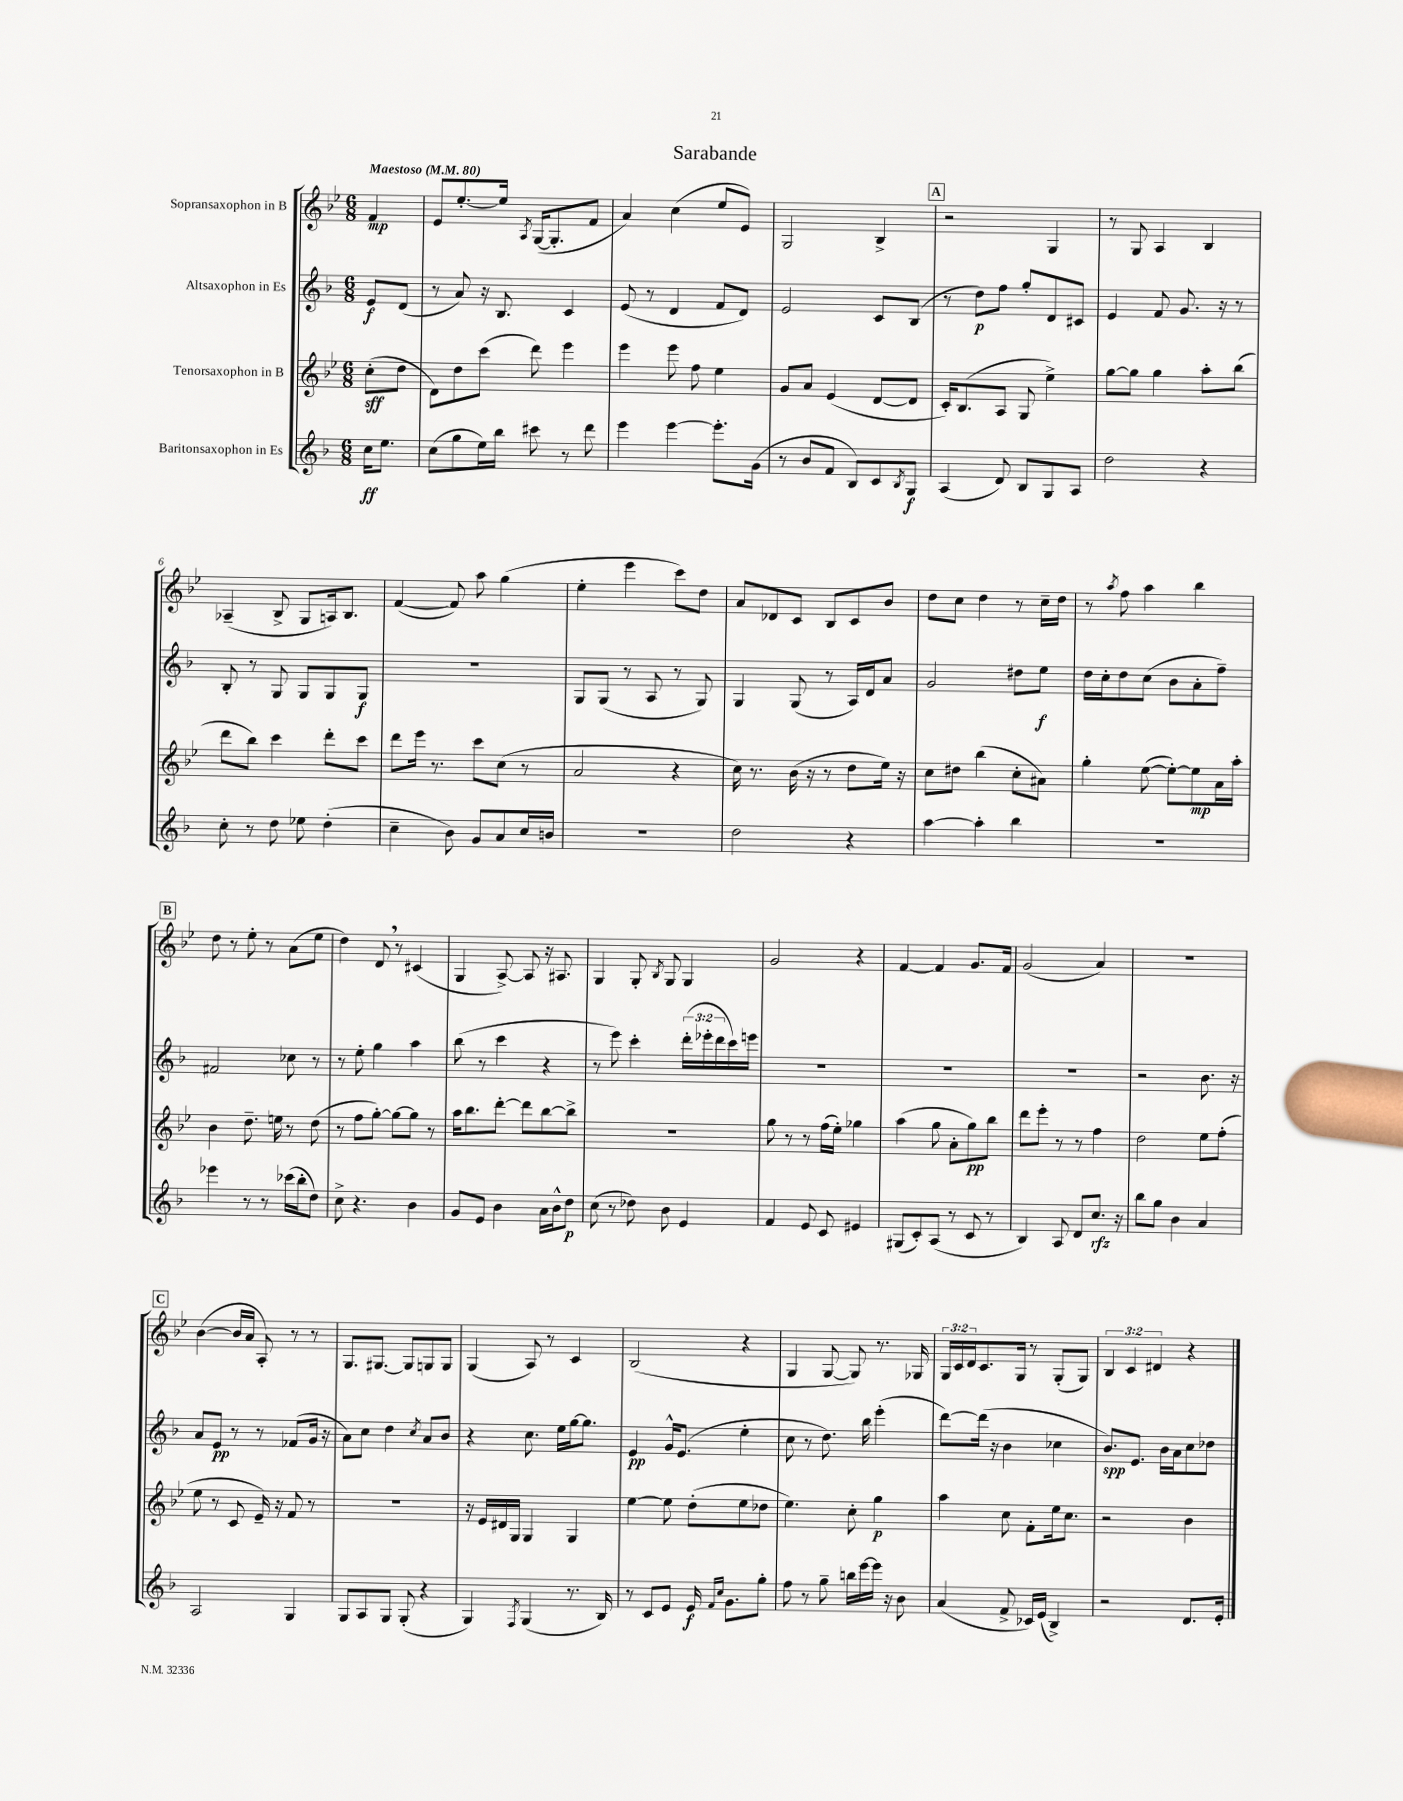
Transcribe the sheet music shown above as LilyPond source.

\header { title = "Sarabande" }
<<
\new StaffGroup <<
\new Staff = "s0" \with { instrumentName = "Sopransaxophon in B" } {
    \clef treble \key bes \major \numericTimeSignature \time 6/8 \override Staff.TupletNumber.text = #tuplet-number::calc-fraction-text \partial 4 \tempo "Maestoso" 4 = 80
    f'4\mp |
    ees'8 ees''8.~-. ees''16 \acciaccatura { a8 } g16~( g8.-. f'8 |
    a'4) c''4( ees''8 ees'8) |
    g2 bes4-> |
    \mark \markup { \box "A" } r2 g4 |
    r8 g8 a4 bes4 |
    aes4--( bes8-> g8 a16) bes8. |
    f'4~( f'8) a''8 g''4( |
    ees''4-. ees'''4 c'''8) d''8 |
    a'8 des'8 c'8 bes8 c'8 bes'8 |
    d''8 c''8 d''4 r8 c''16-- d''16 |
    r8 \acciaccatura { a''8 } f''8 a''4 bes''4 |
    \mark \markup { \box "B" } d''8 r8 ees''8-. r8 a'8( ees''8 |
    d''4) d'8 \breathe r8 cis'4( |
    g4 a8~->) a8 r16 ais8. |
    g4 g8-. \acciaccatura { bes8 } g8 g4 |
    g'2 r4 |
    f'4~ f'4 g'8. f'16 |
    g'2( a'4) |
    R2. |
    \mark \markup { \box "C" } bes'4~( bes'16 a'16 a8-.) r8 r8 |
    g8. gis8.~ gis8 g8 g8 |
    g4( a8) r8 c'4 |
    bes2( r4 |
    g4 g8~ g8) r8. ges16 |
    \tuplet 3/2 { g16 c'16 d'16 } c'8. g16 r8 g8-.( g8) |
    \tuplet 3/2 { bes4 c'4 dis'4 } r4 \bar "|." |
}
\new Staff = "s1" \with { instrumentName = "Altsaxophon in Es" } {
    \clef treble \key f \major \numericTimeSignature \time 6/8 \override Staff.TupletNumber.text = #tuplet-number::calc-fraction-text \partial 4
    e'8\f d'8( |
    r8 a'8) r16 bes8. c'4 |
    e'8( r8 d'4 f'8 d'8) |
    e'2 c'8 bes8( |
    \mark \markup { \box "A" } r8 d''8\p) f''8 g''8-. d'8 cis'8 |
    e'4 f'8 g'8. r16 r8 |
    bes8-. r8 g8 g8 g8 g8\f |
    R2. |
    g8 g8( r8 a8 r8 g8) |
    g4 g8( r8 a16) d'16 a'8 |
    g'2 dis''8 e''8\f |
    d''16 c''16-. d''8 c''8( bes'8 a'8-. f''8--) |
    \mark \markup { \box "B" } fis'2 ces''8 r8 |
    r8 e''8-. g''4 a''4 |
    bes''8( r8 c'''4 r4 |
    r8 e'''8) c'''4-. \tuplet 3/2 { d'''16-.( ees'''16-. d'''16 } c'''16) e'''16 |
    R2. |
    R2. |
    R2. |
    r2 bes'8. r16 |
    \mark \markup { \box "C" } a'8 e'8\pp r8 r8 fes'8( g'16 r16 |
    a'8) c''8 d''4 \acciaccatura { c''8 } a'8 bes'8 |
    r4 c''8. e''16 g''16~ g''8. |
    e'4\pp g'16-^ e'8.( e''4-. |
    c''8 r8 d''8.) bes''16 e'''4-.( |
    d'''8~) d'''16( r16 bes'4 ces''4 |
    bes'8.\spp) e'8. bes'16 a'16 c''8 des''8 \bar "|." |
}
\new Staff = "s2" \with { instrumentName = "Tenorsaxophon in B" } {
    \clef treble \key bes \major \numericTimeSignature \time 6/8 \partial 4
    c''8-.\sff( d''8 |
    d'8) d''8 c'''8( d'''8) ees'''4 |
    ees'''4 ees'''8 f''8 ees''4 |
    g'8 a'8 ees'4( d'8~ d'8 |
    \mark \markup { \box "A" } c'16-.) bes8.( a8 g8 ees''4->) |
    g''8~ g''8 g''4 a''8-. bes''8( |
    d'''8 bes''8) c'''4 d'''8-. c'''8 |
    d'''8 ees'''16 r8. c'''8 c''8( r8 |
    a'2 r4 |
    c''16) r8. bes'16( r16 r8 d''8 ees''16) r16 |
    c''8 dis''8 bes''4( c''8-. ais'8) |
    g''4-. ees''8~( ees''8~-.) ees''8\mp a'16 a''16-. |
    \mark \markup { \box "B" } bes'4 d''8.-- e''16 r8 d''8( |
    r8 f''8 g''8~-.) g''8~ g''8 r8 |
    a''16 bes''8. d'''8~-. d'''8 bes''8~ bes''8-> |
    R2. |
    g''8 r8 r8 f''16( ees''16-.) ges''4 |
    a''4( g''8 a'8-. g''8\pp) bes''8 |
    d'''8 ees'''8-. r8 r8 f''4 |
    d''2 ees''8 f''8-.( |
    \mark \markup { \box "C" } ees''8 r8 c'8 ees'16--) r16 f'8 r8 |
    R2. |
    r16 ees'16 dis'16 g16 g4 g4 |
    ees''4~ ees''8 d''8-.( ees''8 des''8 |
    ees''4.) c''8-. g''4\p |
    a''4 c''8 f'8-. ees''16 c''8. |
    r2 bes'4 \bar "|." |
}
\new Staff = "s3" \with { instrumentName = "Baritonsaxophon in Es" } {
    \clef treble \key f \major \numericTimeSignature \time 6/8 \partial 4
    c''16\ff e''8. |
    c''8( g''8 e''16) bes''16 cis'''8 r8 d'''8 |
    e'''4 e'''4~ e'''8.-. g'16( |
    r8 bes'8 f'8 bes8) c'8 \acciaccatura { bes8 } g8\f |
    \mark \markup { \box "A" } a4( d'8) bes8 g8 a8 |
    d''2 r4 |
    c''8-. r8 d''8 ees''8 d''4-.( |
    c''4-- bes'8) g'8 a'8 c''16 b'16 |
    R2. |
    d''2 r4 |
    a''4~ a''4-. bes''4 |
    R2. |
    \mark \markup { \box "B" } ees'''4 r8 r8 ces'''16( bes''16-. d''8) |
    c''8-> r4. bes'4 |
    g'8 e'8 bes'4 a'16 bes'16-^ d''8\p |
    c''8( r8 des''8) bes'8 e'4 |
    f'4 e'8 c'8 eis'4 |
    gis8( c'8-.) a8( r8 c'8 r8 |
    bes4) a8 d'8 c''8.\rfz r16 |
    bes''8 g''8 bes'4 a'4 |
    \mark \markup { \box "C" } a2 g4 |
    g8 a8 g8 g8-.( r4 |
    g4) \acciaccatura { f8 } g4( r8. bes16) |
    r8 c'8 e'8 e'16\f \grace { f'16 c''16 } g'8. g''8-. |
    f''8 r8 g''8-- b''16 e'''16~ e'''16 r16 bes'8 |
    a'4( f'8-> ces'16) e'16( bes4->) |
    r2 d'8. e'16-. \bar "|." |
}
>>
>>
